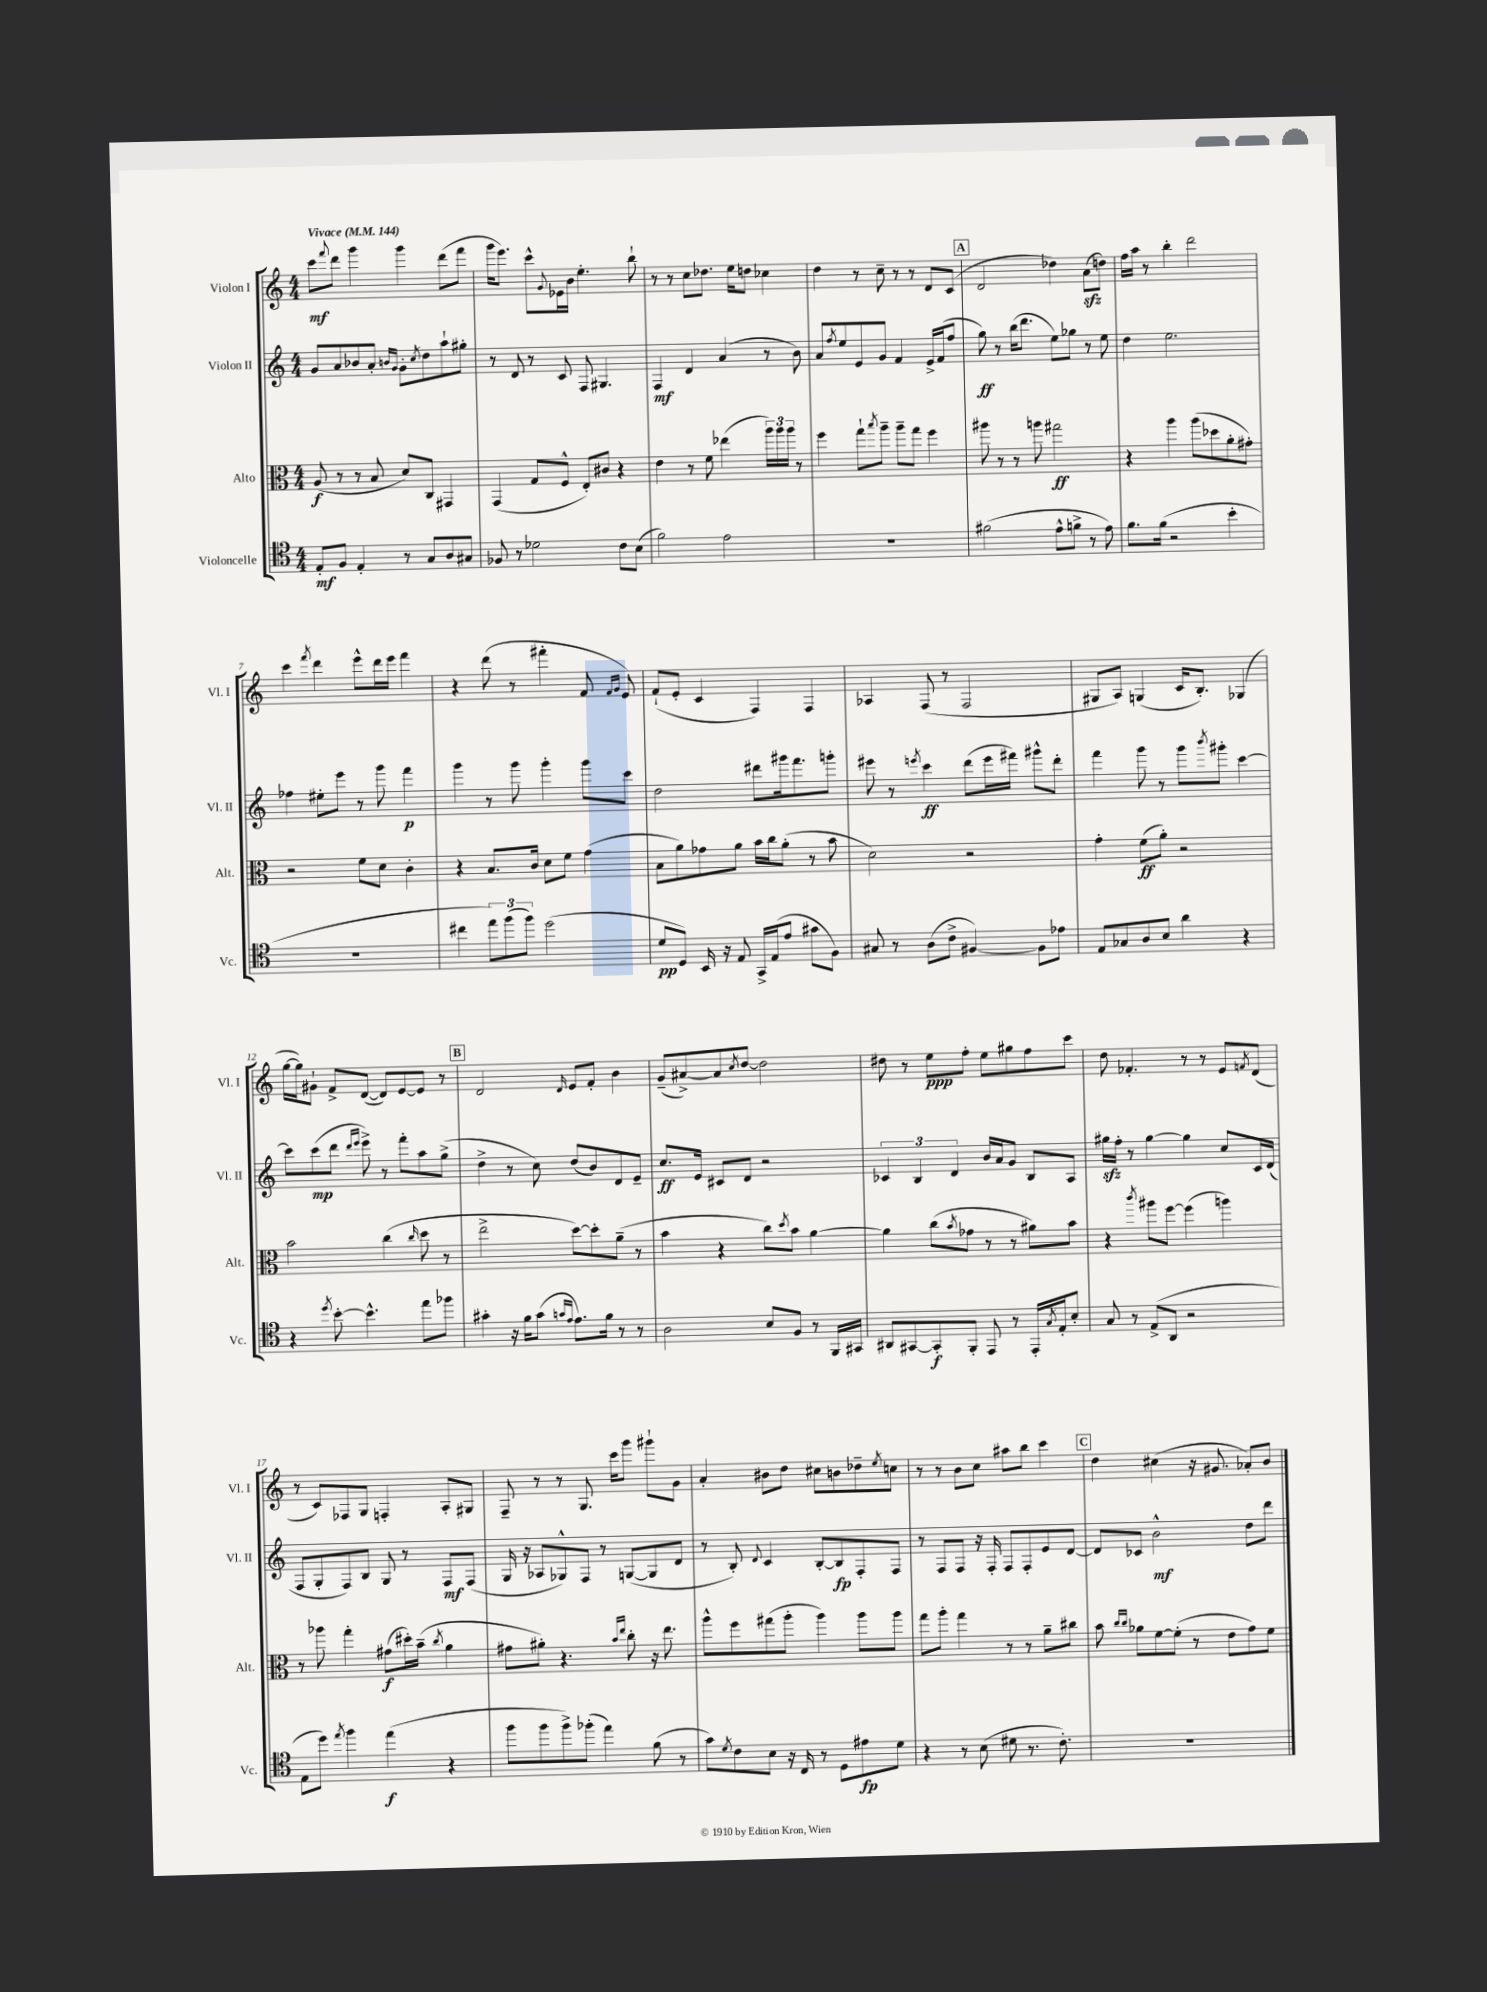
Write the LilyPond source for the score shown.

<<
\new StaffGroup <<
\new Staff = "s0" \with { instrumentName = "Violon I" shortInstrumentName = "Vl. I" } {
    \clef treble \key c \major \numericTimeSignature \time 4/4 \tempo "Vivace" 4 = 144
    c'''8\mf \appoggiatura { f'''8 } d'''8 g'''4 g'''4 d'''8( f'''8 |
    g'''16 e'''8.) c'''8-^ \appoggiatura { g'8 } ees'16 b'16 e''4.-. b''8-! |
    r8 r8 c''8 des''8. e''16 d''8 ces''4 |
    d''4 r8 c''8-- r8 r8 d'8 c'8( |
    \mark \markup { \box "A" } d'2 des''4) a'8\sfz( d''8) |
    f''16 a''16 r8 b''4-. d'''2 |
    c'''4 \acciaccatura { f'''8 } d'''4 e'''8-^ d'''16 e'''16 f'''4 |
    r4 d'''8( r8 fis'''4-. f'8 \grace { f'16 g'16 } e'8) |
    f'8-!( e'8-. c'4 f4) f4 |
    aes4 f8( r8 f2 |
    gis8 a8) g4( c'16 b8.-.) ges4( |
    g''16~ g''16) gis'8-! f'8-> d'8~( d'8) e'8~ e'8 r8 |
    \mark \markup { \box "B" } d'2 \grace { d'16 } e'8 f'8-. b'4 |
    g'8--( ais'8~->) ais'8 \acciaccatura { c''8 } d''8~ d''2 |
    dis''8 r8 e''8\ppp f''8-. e''8 gis''8 f''8 c'''8 |
    d''8 fes'4.-. r8 r8 e'8 \acciaccatura { f'8 } d'8( |
    r8 c'8) fes8 g8 f4-. a8-. gis8 |
    f8-- r8 r8 g8. c'''16 g'''8 gis'''8-! g'8 |
    a'4-. bis'8 d''8 cis''8 b'8 des''8-- \acciaccatura { e''8 } c''8 |
    r8 r8 b'8 c''8 ais''8 b''8 c'''4 |
    \mark \markup { \box "C" } d''4 cis''4( r16 gis'8. aes'8-.) b'8 \bar "|." |
}
\new Staff = "s1" \with { instrumentName = "Violon II" shortInstrumentName = "Vl. II" } {
    \clef treble \key c \major \numericTimeSignature \time 4/4
    g'8 a'8 bes'8 a'8-. \grace { b'16 g'16 } g'8-. \acciaccatura { c''8 } d''8 a''8-! gis''8-. |
    r8 d'8 r8 c'8 f8 gis4. |
    f4\mf d'4 a'4( r8 b'8) |
    a'8 \acciaccatura { f''8 } e''8 e'8 g'8 f'4 e'16-> f'16( f''8 |
    \mark \markup { \box "A" } g''8\ff) r8 b''16( d'''8. e''8) ges''8 r8 e''8 |
    d''4 e''2. |
    fes''4 eis''8-. e'''8 r8 g'''8 f'''4\p |
    g'''4 r8 g'''8 g'''4-. g'''8 c'''8 |
    d''2 dis'''8 gis'''16 f'''8. g'''8-. |
    eis'''8 r8 \acciaccatura { e'''8 } c'''4\ff d'''8( e'''16 fis'''16) gis'''8-^ d'''8-. |
    f'''4 g'''8 r8 g'''8 \acciaccatura { b'''8 } gis'''8-. c'''4~ |
    c'''8 c'''8\mp( d'''8 \grace { d'''16 e'''16 } e'''8->) r8 f'''8-. a''8 g''8->( |
    \mark \markup { \box "B" } d''4-> r8 c''8) d''8( b'8) d'8 e'8-- |
    c''8.\ff e'16 cis'8 d'8 r2 |
    \tuplet 3/2 { ces'4 b4 d'4 } b'16 a'16 g'8 b8 a8 |
    gis''16\sfz f''16-. r8 gis''4~ gis''4 c''8 c'16 d'16( |
    f8 g8-. f8) b8 g8 r8 f8\mf f8( |
    g16 r16 aes8 ges8-^) f8 r8 g8~( g8 d'8 |
    r8 b8-.) \appoggiatura { d'8 } c'4 b8~-. b8\fp f8-. f8 |
    r8 f8 f8 r16 f16-. f8 f8-. e'8 d'8~ |
    \mark \markup { \box "C" } d'8 ces'8 b'2-^\mf d''8 d'''8 \bar "|." |
}
\new Staff = "s2" \with { instrumentName = "Alto" shortInstrumentName = "Alt." } {
    \clef alto \key c \major \numericTimeSignature \time 4/4
    a8\f( r8 r8 b8 d'8) c8 gis,4 |
    g,4( g8 f8-^ e8-.) cis'8 r4 |
    e'4 r8 f'8 ees''4( \tuplet 3/2 { a''16) a''16 a''16 } r8 |
    f''4 g''8-! \acciaccatura { b''8 } a''8-- a''8-- g''8 f''4 |
    \mark \markup { \box "A" } ais''8 r8 r8 a''8 gis''2\ff |
    r4 a''4 a''8( des''8 a'8-. gis'8-.) |
    r2 f'8 d'8 c'4-. |
    r4 b8. c'16 d'8 f'8 g'4( |
    b8 a'8) ges'8 a'8 b'16 c''16 a'8-.( r8 b'8 |
    d'2) r2 |
    g'4-. f'8\ff( a'8-.) r2 |
    b'2 c''4( \grace { c''16 } d''8 r8 |
    \mark \markup { \box "B" } e''2-> d''8~) d''8-. a'8--( r8 |
    b'4 r4 c''8) \acciaccatura { d''8 } b'8 a'4~ |
    a'4 c''8( \acciaccatura { b'8 } ges'8 r8 r8 ais'8) b'8 |
    r4 \acciaccatura { c'''8 } ais''8 f''8~ f''4( a''4) |
    r8 aes''8 g''4-. gis'8\f( dis''16-.) b'16--( \acciaccatura { c''8 } a'4 |
    gis'8 ais'8-.) r4. \grace { b'16 e''16 } c''8-. r16 e''8. |
    a''8-^ f''8 gis''8( a''8-. a''4) a''8 a''8 |
    g''8 a''8-. g''4 r8 r8 a'8-- cis''8 |
    \mark \markup { \box "C" } b'8 \grace { c''16 c''16 } aes'8 f'8~ f'8-.( r8 e'8 g'8) f'8 \bar "|." |
}
\new Staff = "s3" \with { instrumentName = "Violoncelle" shortInstrumentName = "Vc." } {
    \clef tenor \key c \major \numericTimeSignature \time 4/4
    e8-.\mf f8 e4-. r8 g8 a8 gis8 |
    fes8 r8 des'2 c'8 b8( |
    f'2) e'2 |
    R1 |
    \mark \markup { \box "A" } fis'2( e'8-^ f'8-> r8 e'8) |
    f'8. f'16( r2 b'4-. |
    R1 |
    cis''4 \tuplet 3/2 { e''8) f''8( f''8) } d''2( |
    d'8\pp d8) b,16 r16 e8 g,16-> e16( e'8 gis'8 f8) |
    gis8 r8 a8( c'8-> fis4~) fis8 ees'8 |
    e8 ges8 a8 b8 a'4 r4 |
    r4 \acciaccatura { d''8 } b'8~-. b'4.-^ e''8 fes''8 |
    \mark \markup { \box "B" } gis'4-. r16 f'16 gis'8( \grace { g'16 e'16 } e'8.) f'16 r8 r8 |
    a2 b8 f8 r8 f,16 gis,16 |
    ais,8 gis,8~ gis,8-.\f f,8-. e,8 r8 e,16-. \acciaccatura { g8 } e16-. b8-. |
    g8 r8 e8->( a,8 r2 |
    e8 d''8) \acciaccatura { e''8 } f''4 e''4\f( r4 |
    f''8 f''8 f''8->) fes''8-.( e''4) f'8( r8 |
    g'8) \acciaccatura { d'8 } c'8 b8 r16 c16 r8 d8 eis'8\fp d'8 |
    r4 r8 b8( dis'8 r8. c'8.-.) |
    \mark \markup { \box "C" } R1 \bar "|." |
}
>>
>>
